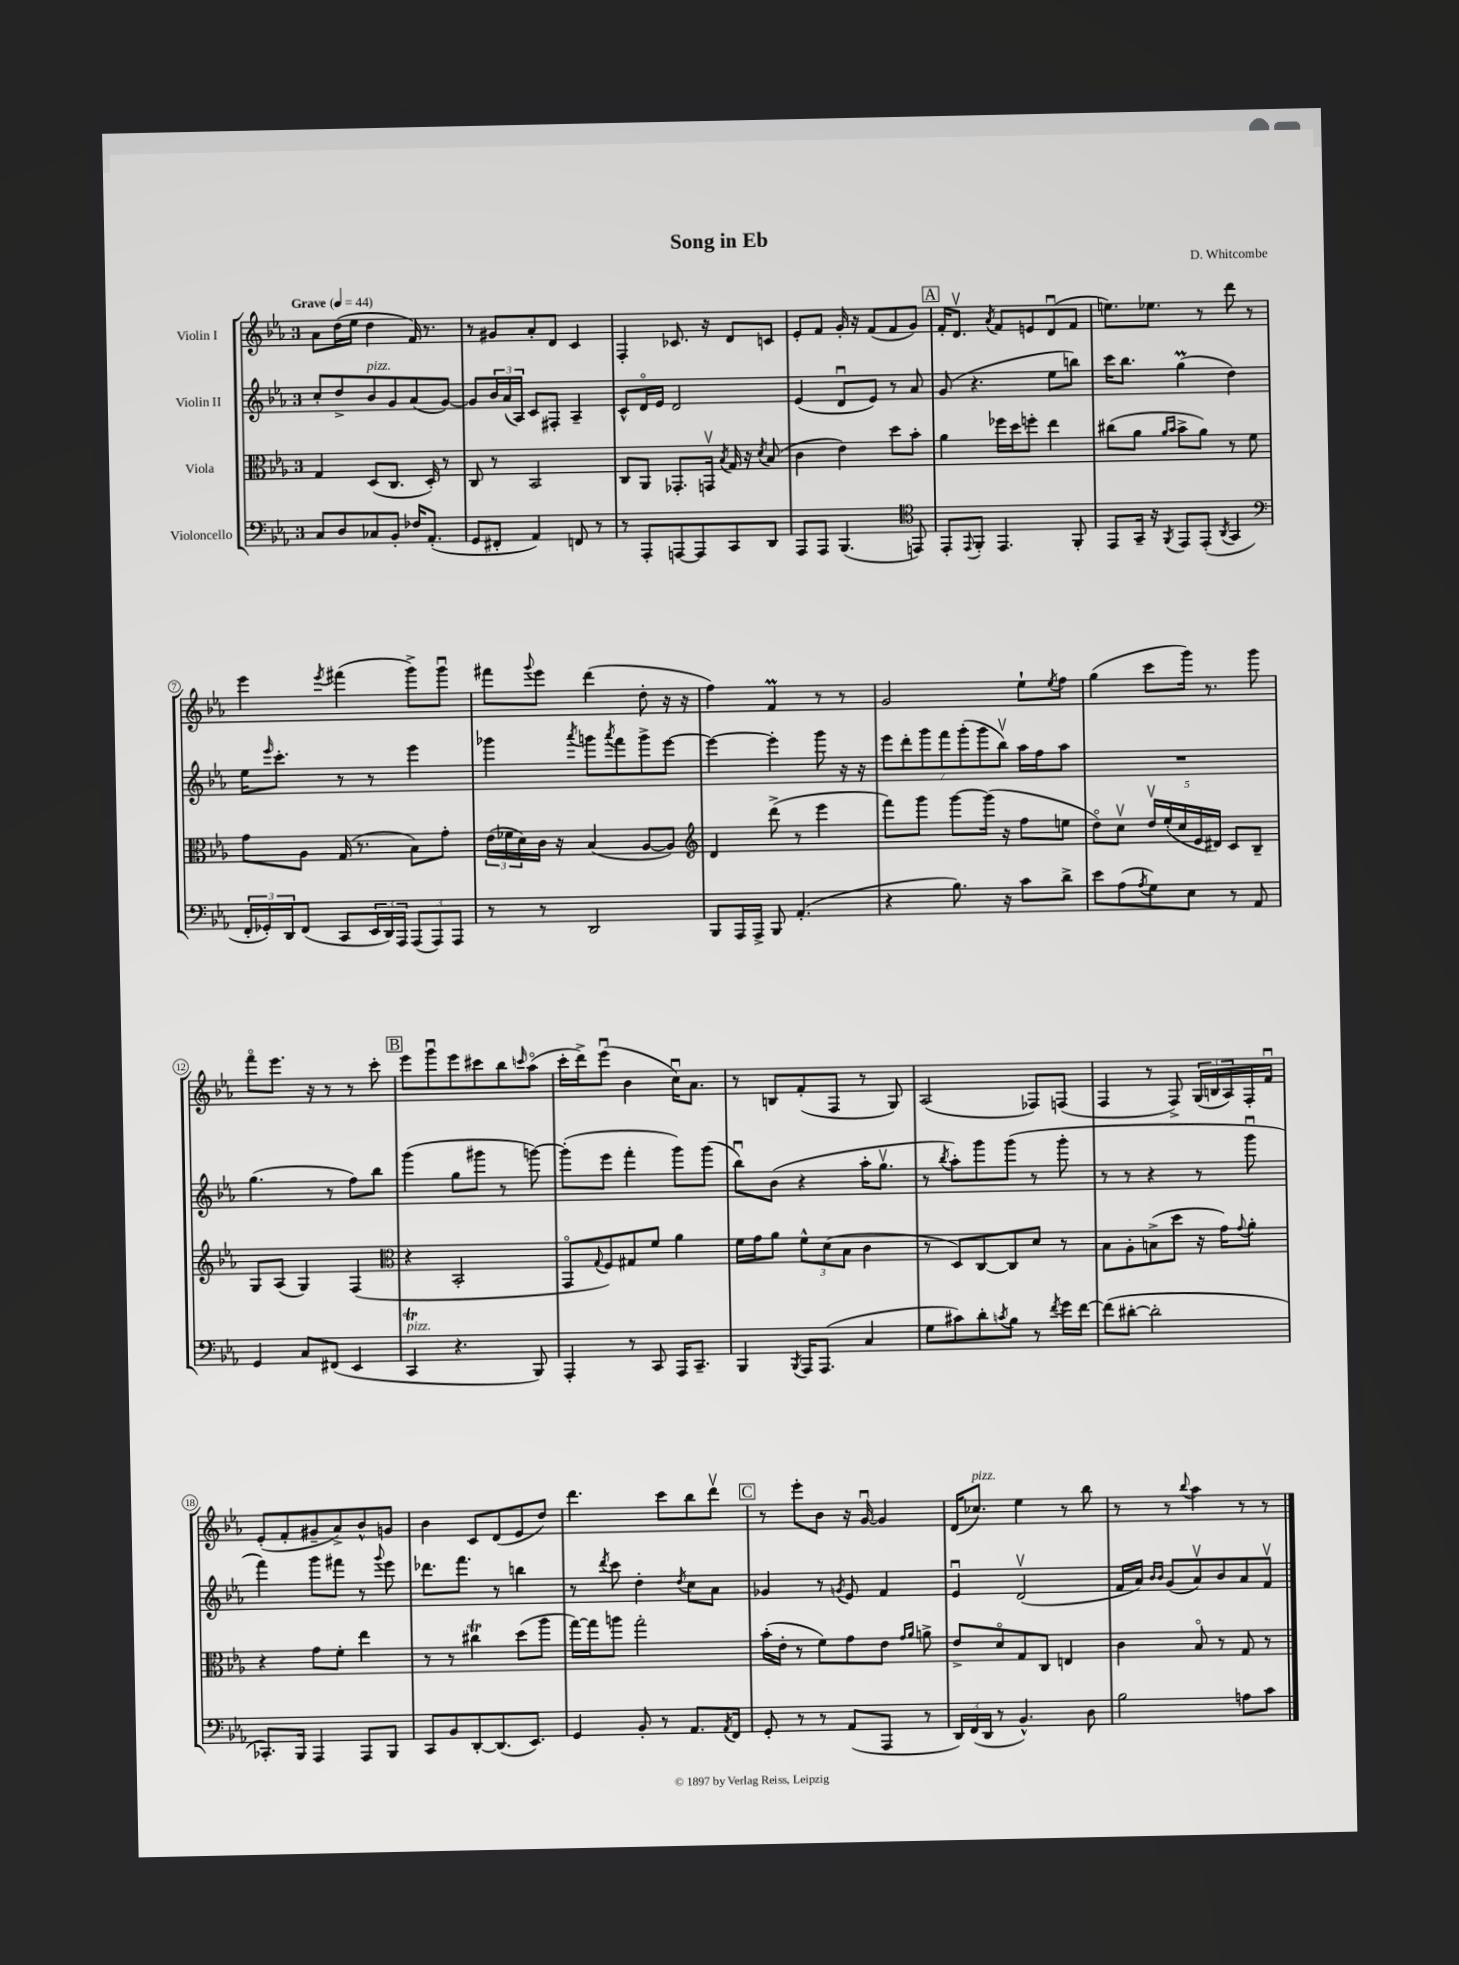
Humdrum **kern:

**kern	**kern	**kern	**kern
*part4	*part3	*part2	*part1
*staff4	*staff3	*staff2	*staff1
*I"Violoncello	*I"Viola	*I"Violin II	*I"Violin I
*clefF4	*clefC3	*clefG2	*clefG2
*k[b-e-a-]	*k[b-e-a-]	*k[b-e-a-]	*k[b-e-a-]
*M3/4	*M3/4	*M3/4	*M3/4
*MM44	*MM44	*MM44	*MM44
=1	=1	=1	=1
!	!	!	!LO:TX:a:B:t=Grave
8C/L	4G/	8cc'/L	8a-\L
8D/	.	8dd^/	(16dd\L
.	.	.	16ee-\JJ
!	!	!LO:TX:a:i:t=pizz.	!
8C-X/	(8D/L	8b-/	4dd\
8BB-'/J	8.C/J	8g/	.
16F-X/KL	.	(8a-/	16f/)
(8.AA-'/J	16D'/)	.	8.r
.	8r	[8g/J)	.
=2	=2	=2	=2
8GG/L	8C/	8g/L]	8r
8FF#X'/J	8r	24b-/L	8g#X/L
.	.	(24a-/	.
.	.	24A-/JJ)	.
4AA-/)	2BB-/	8c/L	8a-'/
.	.	8F#X'/J	8d/J
8FFn/	.	4A-~/	4c/
8r	.	.	.
=3	=3	=3	=3
8r	8C/L	8c^^/L	4F'/
8AAA-'/L	8AA-/J	16d/L	.
.	.	16e-/JJ	.
[8AAAn/	8.GG-X'/L	2d/	8.c-X/
8AAA/]	.	.	.
.	16GGnv/Jk	.	16r
.	8qB-/	.	.
8CC/	16G/	.	8d/L
.	16r	.	.
.	8qd/	.	.
8DD/J	(8B-/	.	8cn/J
=4	=4	=4	=4
8AAA-/L	4c\	(4e-/	8e-'/L
8AAA-/J	.	.	8f/J
(4.BBB-/	4e-\)	8du/L	16g'/
.	.	.	16r
.	.	8e-/J)	(8f/L
.	8dd\L	8r	8f/
*clefC4	*	*	*
8EEn/)	8b-'\J	8a-/	8g/J)
!!LO:REH:place=s1:t=A
=5	=5	=5	=5
8EE-'/L	4a-\	(8g/	16f'/KL
.	.	.	8.dv/J
8qqEE-/	.	.	.
8FF'/J	.	4.r	.
.	.	.	8qa-/
4.EE-/	16ff-X\LL	.	8f/L
.	16dd\J	.	.
.	8ffn'\J	.	8en/
.	4ee-\	8ee-\L	(8du/
8FF'/	.	8bbn\J)	8f/J
=6	=6	=6	=6
8EE-/L	(8cc#X\L	16ccc\KL	8.een\L)
.	.	8.bb-\J	.
16GG~/Jk	8a-\J	.	.
16r	.	.	8.ee-X\J
.	16qqa-/LL	.	.
8qFF/	16qqb-/JJ	.	.
8EE-/L	8b-^\L	(4ggm\	.
(8EE-'/J	8a-\J)	.	8r
8qAA-/	.	.	.
4GG/	8r	4dd\)	8ddd\
.	8f\	.	8r
!!LO:LB:g=z
=7	=7	=7	=7
*clefF4	*	*	*
24FF'/LL	8g\L	16ee-\KL	4eee-\
24GG-X'/)	.	.	.
.	.	16qqeee-/	.
.	.	8.ccc'\J	.
24DD/J	.	.	.
(8FF/J	8A-\J	.	.
.	.	.	8qeee-/
8CC/L	(16G/	8r	(4fff#X\
.	8.r	.	.
24EE-/L	.	8r	.
24DD/)	.	.	.
24AAA-/JJ	.	.	.
(12AAA-/L	8B-\L)	4eee-\	8ggg^\L)
12AAA-/)	.	.	.
.	8g'\J	.	8gggu\J
12AAA-/J	.	.	.
=8	=8	=8	=8
8r	(24e-\LL	4ggg-X\	8fff#X\L
.	24f-X\	.	.
.	24d\)	.	.
.	.	.	8qqggg/
8r	16c\JJ	.	8eee-\J
.	16r	.	.
.	.	8qaaa-/	.
2DD/	(4B-/	8gggn\L	(4ddd\
.	.	8qaaa-/	.
.	.	8fff\	.
.	[8A-/L	8ggg^\	8dd'\
.	8A-/J])	[8eee-\J	16r
.	.	.	16r
=9	=9	=9	=9
*	*clefG2	*	*
8BBB-/L	4d/	4eee-\_	4ff\)
16AAA-/L	.	.	.
16AAA-^/JJ	.	.	.
8BBB-/	(8ddd^\	4eee-'\]	4fM/
(4.AA-'/	8r	.	.
.	4eee-\	8ggg\	8r
.	.	16r	8r
.	.	16r	.
=10	=10	=10	=10
4r	8fff\L)	14eee-\L	2g/
.	.	14ddd'\	.
.	8ggg\J	.	.
.	.	14ggg\	.
.	.	14fff\	.
8.B-\)	[8ggg\L	.	.
.	.	(14ggg'\	.
.	.	14ggg\	.
.	(16ggg\Jk]	.	.
.	.	14bb-v\J)	.
16r	16r	.	.
8c\L	8ff\L	16aa-\LL	8ee-`\L
.	.	16ff\J	.
.	.	.	8qee-/
8d^\J	8een\J	8aa-\J	8ff\J
=11	=11	=11	=11
8e-\L	8dd\L)	2.r	(4gg\
(8A-\	8ccv\J	.	.
8qA-/	.	.	.
8G\)	20ddv/LL	.	8ccc\L
.	(20ee-'/	.	.
.	20cc/	.	.
8E-\J	.	.	16ggg\Jk)
.	20e-/	.	.
.	.	.	8.r
.	20d#X/JJ)	.	.
8r	8c/L	.	.
8AA-/	8B-~/J	.	8ggg\
!!LO:LB:g=z
=12	=12	=12	=12
4GG/	8G/L	(4.gg\	8fff\L
.	(8A-/J	.	8.eee-\J
8C/L	4G/)	.	.
.	.	.	16r
(8FF#X/J	.	8r	8r
4EE-/	(4F/	8ff\L)	8r
.	.	8bb-\J	8ccc'\
!!LO:REH:place=s1:t=B
=13	=13	=13	=13
*	*clefC3	*	*
!LO:TX:a:i:t=pizz.	!	!	!
4CCT/	4r	(4ggg\	8eee-\L
.	.	.	8gggu\
4.r	2BB-'/	8gg\L	8eee-\
.	.	8ggg#X\J	8ccc#X\
.	.	8r	8bb-\
.	.	.	16qqcccn/
8BBB-/)	.	[8gggn\)	(8aa-\J
=14	=14	=14	=14
4AAA-'/	8GG/L	(8ggg'\L]	16ccc'\LL
.	.	.	16ddd^\J)
.	8qqG/	.	.
.	8F/)	8eee-\J	(8eee-u\J
8r	8G#X/	4fff'\	4b-\
8CC/	8f/J	.	.
16AAA-/KL	4a-\	8ggg\L)	16ccu\KL)
8.CC~/J	.	.	8.a-\J
.	.	(8ggg\J	.
=15	=15	=15	=15
4BBB-/	16f\LL	8bb-u\L)	8r
.	16g\J	.	.
.	8a-\J	(8b-\J	8Bn/L
8qBBB-/	.	.	.
16AAA-/KL	12f^^\L	4r	(8f'/
(8.AAA-/J	.	.	.
.	(12d\	.	.
.	.	.	8F/J
.	12B-\J	.	.
4C/	4c\	16aa-'\KL	8r
.	.	8.ggv\J	.
.	.	.	8G/)
=16	=16	=16	=16
8G\L	8r	8r	(2A-/
.	.	8qbb-/	.
8c#X\)	8D/L)	8aa-'\L)	.
8d'\	[8C/	8ggg\	.
8qcn/	.	.	.
8B-\J	8C/]	(8ggg\J	.
8r	8d/J	8r	8F-X/L)
8qf/	.	.	.
16g\LL	8r	8ggg'\	(8Fn/J
[16f\JJ	.	.	.
=17	=17	=17	=17
(8f\L]	8B-\L	8r	4F/
[8d#X'\J	8A-'\	8r	.
2d#'\]	(8Bn^\	4r	8r
.	8dd\J	.	8F^/)
.	16r	8r	(24G/LL
.	.	.	24Bn/
.	16g\KL)	.	.
.	.	.	24A-/)
.	8qqg/	.	.
.	8a-'\J	8gggu\	16F'/
.	.	.	16fu/JJ
!!LO:LB:g=z
=18	=18	=18	=18
8.CC-X'/L)	4r	4fff\)	(8e-'/L
.	.	.	8f'/
16BBB-/Jk	.	.	.
4AAA-/	8g\L	8ggg\L	8g#X~/
.	8f'\J	8fff#X\J	8a-^/)
8AAA-/L	4ee-\	8r	8b-^^/
.	.	8qqggg/	.
8BBB-/J	.	8eee-\	8gn/J
=19	=19	=19	=19
8CC/L	8r	8.ddd-X\L	4b-\
8BB-/	8r	.	.
.	.	8.fff\J	.
[8DD'/	4cc#Xt\	.	8c/L
(8.DD/]	.	8r	(8d/
.	(8dd\L	4bbn\	8e-/
8.EE-/J)	.	.	.
.	8aa-\J	.	8dd/J)
=20	=20	=20	=20
4GG/	[16gg\LL)	8r	4.ddd\
.	16gg\J]	.	.
.	.	8qddd/	.
.	8aan\J	8ccc\	.
8BB-'/	2gg'\	4dd'\	.
8r	.	.	8ccc\L
.	.	8qdd/	.
8.AA-/L	.	8cc\L	8bb-\
.	.	8a-\J	8dddv\J
8qAA-/	.	.	.
16FF/Jk	.	.	.
!!LO:REH:place=s1:t=C
=21	=21	=21	=21
8GG'/	(16b-'\LL	4g-X/	8r
.	16e-'\JJ	.	.
8r	8r	.	8eee-'\L
8r	8f\L)	8r	8b-\J
.	.	8qgn/	.
(8AA-/L	8g\	8e-/	16r
.	.	.	[16gu/
8AAA-/J	8e-\J	4f/	4g/]
.	16qqg/LL	.	.
.	16qqa-/JJ	.	.
8r	8an^\	.	.
=22	=22	=22	=22
24DD/LL)	8e-^/L	4e-u/	(16d/KL
(24FF/	.	.	.
!	!	!	!LO:TX:a:i:t=pizz.
.	.	.	8.cc-X/J)
24DD/JJ	.	.	.
8r	8d/	.	.
4.BB-^^/)	8G/	(2dv/	4ee-\
.	8C/J	.	.
.	4En/	.	8r
8D\	.	.	8bb-\
=23	=23	=23	=23
2B-\	4c\	16f/LL	8r
.	.	16a-/JJ)	.
.	.	16qqb-/LL	.
.	.	16qqb-/JJ	.
.	.	(8g/L	8r
.	.	.	8qqbb-/
.	8B-/	8a-v/)	4aa-\
.	8r	8b-/	.
8An\L	8G/	8a-/	8r
8c\J	8r	8fv/J	8r
==	==	==	==
*-	*-	*-	*-
